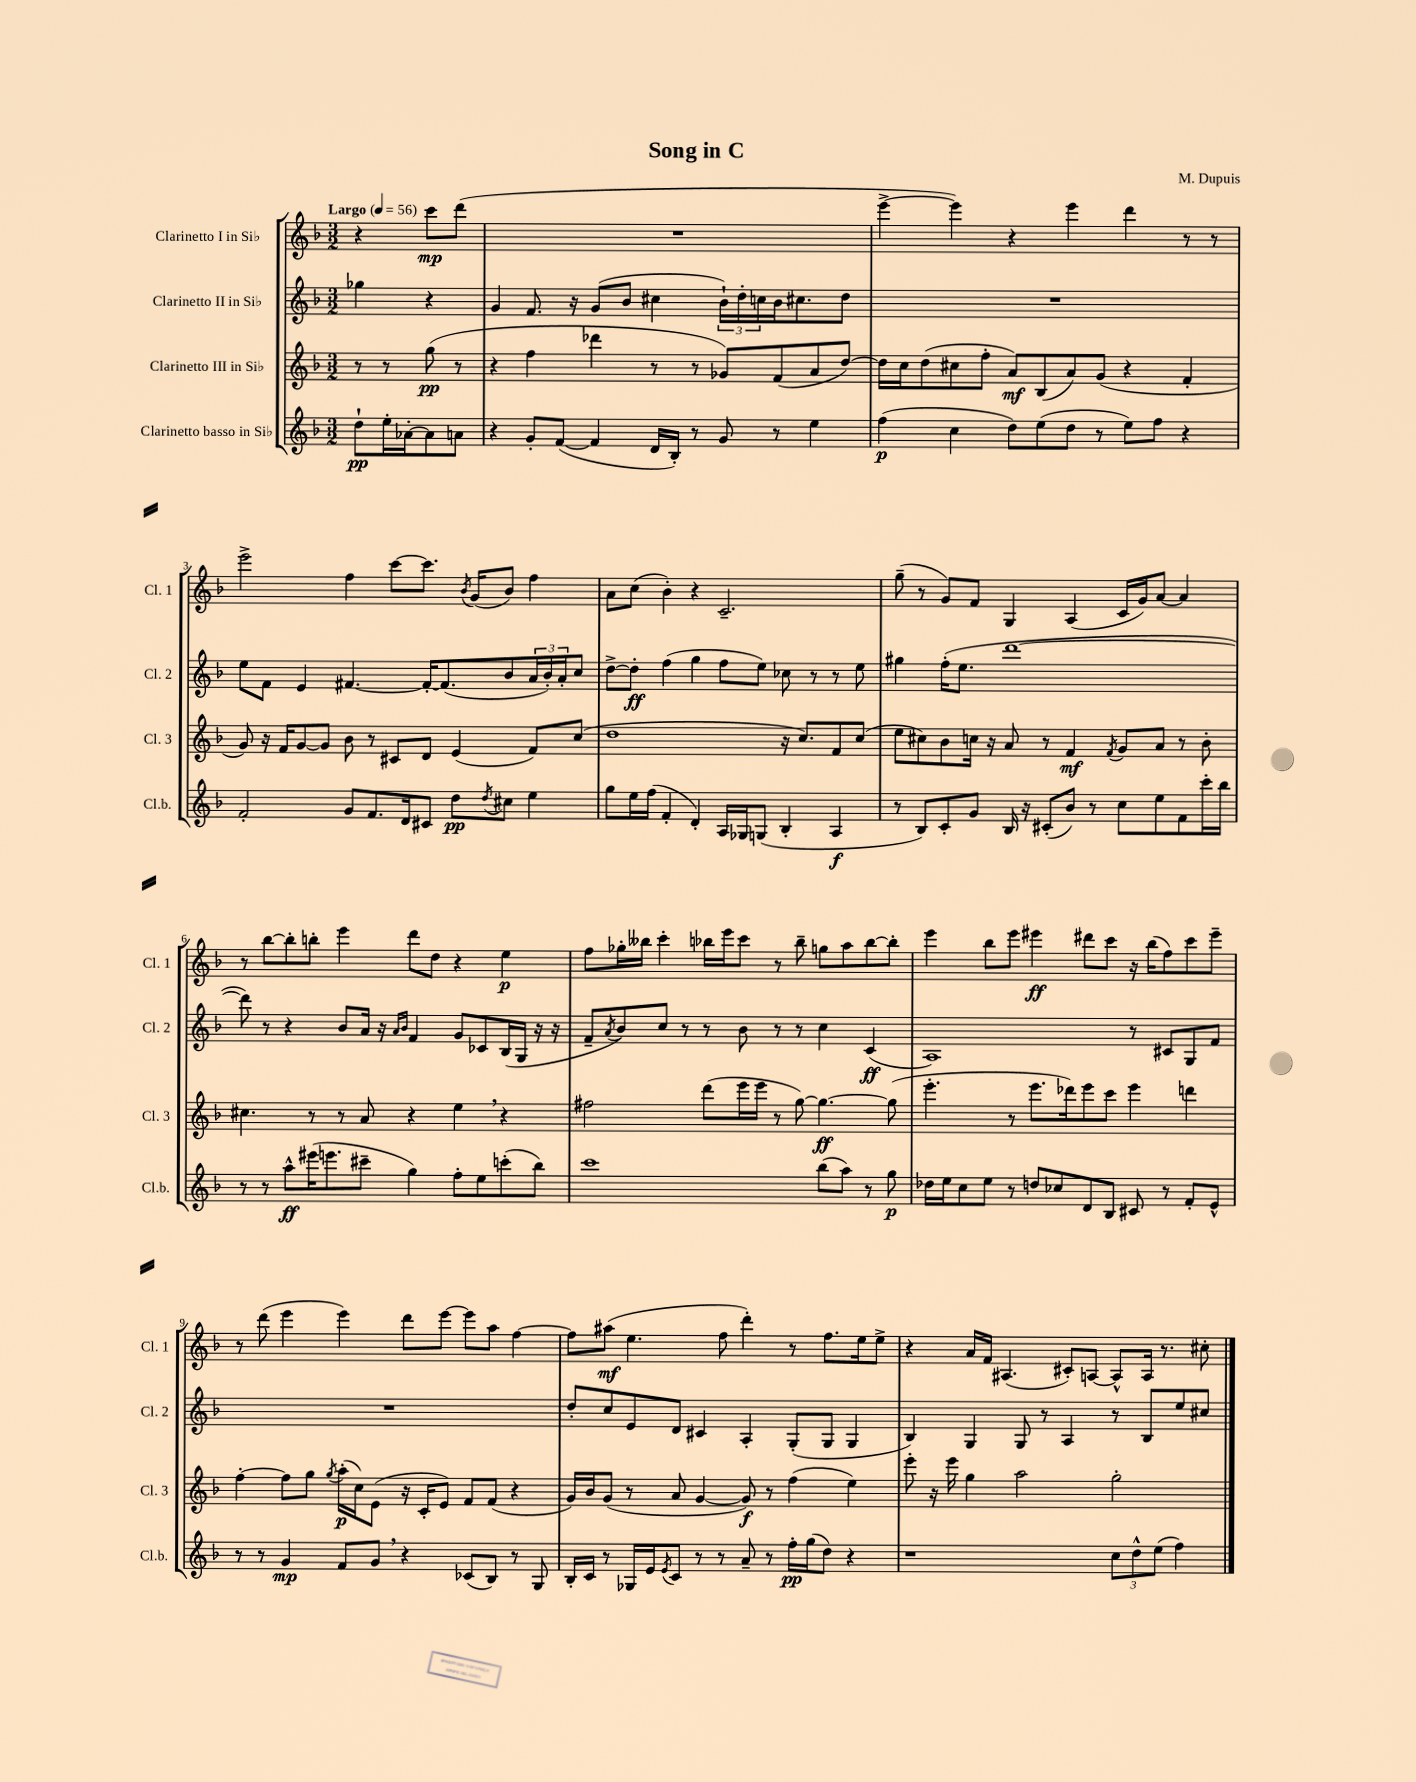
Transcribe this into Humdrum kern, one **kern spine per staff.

**kern	**kern	**kern	**kern
*staff4	*staff3	*staff2	*staff1
*clefG2	*clefG2	*clefG2	*clefG2
*k[b-]	*k[b-]	*k[b-]	*k[b-]
*M3/2	*M3/2	*M3/2	*M3/2
*MM56	*MM56	*MM56	*MM56
8dd`	8r	4gg-	4r
16ee'	8r	.	.
[16a-'	.	.	.
8a-]	(8gg	4r	8ccc
8a	8r	.	(8ddd
=	=	=	=
4r	4r	4g	1.r
8g'	4ff	8.f	.
([8f	.	.	.
.	.	16r	.
4f]	4ddd-	(8g	.
.	.	8b-	.
16d	8r	4cc#	.
16B-')	.	.	.
8r	8r	.	.
8g	8g-)	24b-`)	.
.	.	24dd'	.
.	.	24cc	.
8r	(8f	16b-	.
.	.	8.cc#	.
4ee	8a	.	.
.	[8dd)	8dd	.
=	=	=	=
(4ff	16dd]	1.r	[4eee^
.	16cc	.	.
.	(8dd	.	.
4cc	8cc#	.	4eee])
.	8ff'	.	.
8dd)	8a)	.	4r
(8ee	(8B-	.	.
8dd	8a)	.	4eee
8r	(8g	.	.
8ee)	4r	.	4ddd
8ff	.	.	.
4r	4f'	.	8r
.	.	.	8r
=	=	=	=
2f'	8g)	8ee	2eee^
.	16r	8f	.
.	16f	.	.
.	[8g	4e	.
.	8g]	.	.
8g	8b-	[4.f#	4ff
8.f	8r	.	.
.	8c#	.	[8ccc
16d	.	.	.
8c#	8d	16f#'_	8.ccc]
.	.	(8.f#]	.
8dd	(4e	.	.
.	.	.	8qb-
.	.	.	(16g
8qdd	.	.	.
8cc#	.	8b-	8b-)
4ee	8f)	24a	4ff
.	.	24b-')	.
.	.	24a'	.
.	(8cc	8cc	.
=	=	=	=
8gg	1dd	[8dd^	8a
16ee	.	8dd']	(8cc
(16ff	.	.	.
4f'	.	(4ff	4b-')
4d')	.	4gg	4r
16A	.	8ff	2.c~
16G-	.	.	.
(8G	.	8ee)	.
4B-'	16r	8cc-	.
.	8.cc)	.	.
.	.	8r	.
4A	8f	8r	.
.	(8cc	8ee	.
=	=	=	=
8r	8ee	4gg#	(8gg~
8B-)	8cc#)	.	8r
8c'	8b-	(16ff'	8g)
.	.	8.ee	.
8g	16cc	.	8f
.	16r	.	.
16B-	8a	[1ddd	4G
16r	.	.	.
(8c#'	8r	.	.
8b-)	4f	.	(4A
8r	.	.	.
.	8qf	.	.
8cc	8g	.	16c
.	.	.	16g)
8ee	8a	.	[8a
8f	8r	.	4a]
16ccc'	8b-'	.	.
16bb-	.	.	.
=	=	=	=
8r	4.cc#	8ddd])	8r
8r	.	8r	[8bb-
8aa^^	.	4r	8bb-']
(16eee#	8r	.	8bb'
8.eee	.	.	.
.	8r	8b-	4eee
8ccc#~	8a	16a	.
.	.	16r	.
.	.	16qqa	.
.	.	16qqb-	.
4gg)	4r	4f	8ddd
.	.	.	8dd
8ff'	4ee	8g	4r
8ee	.	8c-	.
(8ccc'	4r	(16B-	4ee
.	.	16G	.
8bb-)	.	16r	.
.	.	16r	.
=	=	=	=
1ccc	2ff#	8f~	8ff
.	.	8qa	.
.	.	8b-)	16gg-'
.	.	.	16bb--
.	.	8cc	4ccc'
.	.	8r	.
.	(8ddd	8r	16bb-
.	.	.	16eee
.	16eee	8b-	8ccc
.	16eee	.	.
.	8r	8r	8r
.	[8gg)	8r	8bb-~
(8bb-	4.gg_	4cc	8gg
8aa)	.	.	8aa
8r	.	(4c	[8bb-
8gg	(8gg]	.	8bb-']
=	=	=	=
16dd-	4.eee'	1A)	4eee
16ee	.	.	.
8cc	.	.	.
8ee	.	.	8bb-
8r	8r	.	8eee
8dd	8.eee	.	4eee#
8cc-	.	.	.
.	16ddd-)	.	.
8d	8eee	.	8ddd#
8B-	8ccc	.	8ccc
8c#	4eee	8r	16r
.	.	.	(16bb-
8r	.	8c#	8ff)
8f'	4ddd	8G	8ccc
8e^^	.	8f	8eee#~
=	=	=	=
8r	[4ff'	1.r	8r
8r	.	.	(8ddd
4g	8ff]	.	4eee
.	8gg	.	.
.	8qgg	.	.
8f	(16aa'	.	4eee)
.	16cc)	.	.
8g	(8e	.	.
4r	16r	.	8ddd
.	16c'	.	.
.	8e)	.	[8eee
(8c-	8f	.	8eee]
8B-)	(8f	.	8aa
8r	4r	.	[4ff
8G	.	.	.
=	=	=	=
16B-'	16g)	8dd'	8ff]
16c	16b-	.	.
8r	(8g	8cc	(8aa#
16G-	8r	8e	4.ee
16e	.	.	.
8qe	.	.	.
8c	8a	8d	.
8r	[4g	4c#	.
8r	.	.	8ff
8a~	8g])	4A'	4ddd')
8r	8r	.	.
16ff'	(4ff	(8G'	8r
(16gg	.	.	.
8dd)	.	8G	8.ff
4r	4ee)	4G	.
.	.	.	16ee
.	.	.	8ee^
=	=	=	=
1r	8eee'	4B-)	4r
.	16r	.	.
.	16eee	.	.
.	4gg	4G	16a
.	.	.	16f
.	.	.	(4.A#
.	2aa	8G	.
.	.	8r	.
.	.	4A	8c#')
.	.	.	[8A
12cc	2gg'	8r	8A^^]
12dd^^	.	.	.
.	.	8B-	16A
(12ee	.	.	.
.	.	.	8.r
4ff)	.	8ee	.
.	.	8cc#	8cc#'
==	==	==	==
*-	*-	*-	*-
